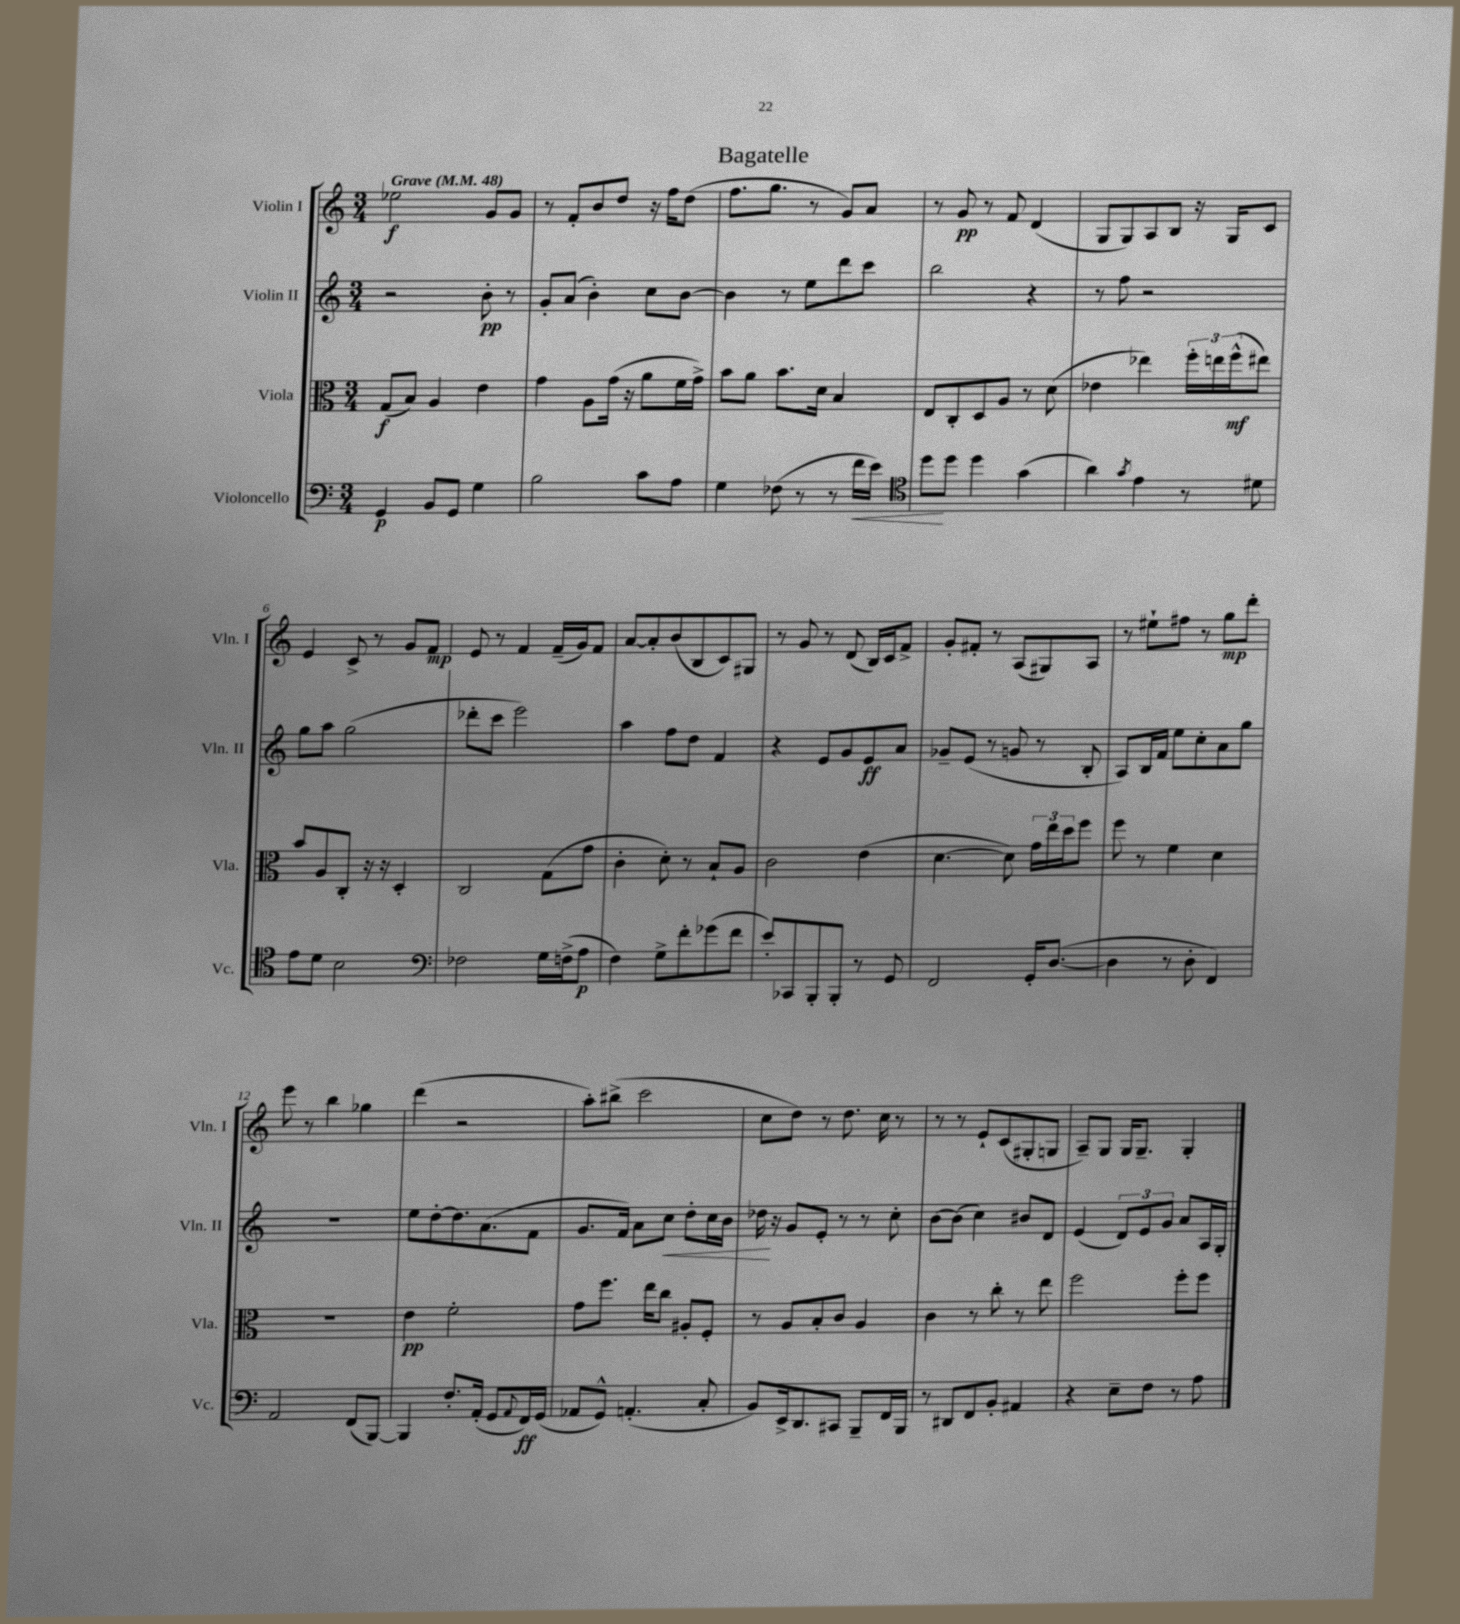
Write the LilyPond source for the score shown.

\header { title = "Bagatelle" }
<<
\new StaffGroup <<
\new Staff = "s0" \with { instrumentName = "Violin I" shortInstrumentName = "Vln. I" } {
    \clef treble \key c \major \numericTimeSignature \time 3/4 \tempo "Grave" 4 = 48
    ees''2\f g'8 g'8 |
    r8 f'8-. b'8 d''8 r16 f''16 d''8( |
    f''8. g''8. r8 g'8) a'8 |
    r8 g'8\pp r8 f'8 d'4( |
    g8 g8) a8 b8 r16 g16 c'8 |
    e'4 c'8-> r8 g'8 f'8\mp |
    e'8 r8 f'4 f'16--( g'16) f'8 |
    a'8~ a'8-. b'8( b8 c'8) gis8 |
    r8 g'8 r8 d'8( b16) c'16 f'8-> |
    g'8-. fis'8-. r8 a8( gis8) a8 |
    r8 eis''8-! fis''8 r8 g''8\mp d'''8-. |
    e'''8 r8 b''4 ges''4 |
    d'''4( r2 |
    a''8-.) bis''8->( c'''2 |
    c''8 d''8) r8 d''8. c''16 r8 |
    r8 r8 e'8-! c'8( gis8-. g8 |
    a8--) g8 g16 g8.-- g4-. \bar "|." |
}
\new Staff = "s1" \with { instrumentName = "Violin II" shortInstrumentName = "Vln. II" } {
    \clef treble \key c \major \numericTimeSignature \time 3/4
    r2 b'8-.\pp r8 |
    g'8-. a'8( b'4-.) c''8 b'8~ |
    b'4 r8 e''8 d'''8 c'''8 |
    b''2 r4 |
    r8 f''8 r2 |
    g''8 a''8 g''2( |
    des'''8-. c'''8 e'''2) |
    a''4 f''8 d''8 f'4 |
    r4 e'8 g'8 e'8\ff a'8 |
    ges'8-- e'8( r8 g'8 r8 b8-. |
    a8) b16 f'16 e''8 c''8-. a'8 g''8 |
    R2. |
    e''8 d''8~-. d''8. a'8.( f'8 |
    g'8. f'16) a'8 c''8\< d''8-. c''16 b'16 |
    des''16\! r16 g'8 e'8-. r8 r8 c''8-. |
    b'8~ b'8( c''4) bis'8 d'8 |
    e'4( \tuplet 3/2 { d'8) e'8 g'8 } a'8 a16 g16-. \bar "|." |
}
\new Staff = "s2" \with { instrumentName = "Viola" shortInstrumentName = "Vla." } {
    \clef alto \key c \major \numericTimeSignature \time 3/4
    g8\f( b8) a4 e'4 |
    g'4 a8 g'16( r16 a'8 f'16 g'16->) |
    b'8 a'8 b'8. d'16 b4 |
    e8 c8-. d8 a8 r8 d'8( |
    ees'4 ees''4) \tuplet 3/2 { f''16-. e''16 f''16-^\mf( } eis''8) |
    b'8 a8 c8-. r16 r16 d4-. |
    c2 g8( g'8 |
    c'4-. d'8-.) r8 b8-! a8 |
    c'2 e'4( |
    d'4.~ d'8) \tuplet 3/2 { g'16 e''16 d''16 } f''8 |
    f''8 r8 f'4 d'4 |
    R2. |
    e'4\pp f'2-. |
    g'8 f''8. e''16 c''8 ais8-. f8-. |
    r8 a8 b8-. c'8 a4 |
    c'4 r8 c''8-. r8 e''8 |
    f''2 f''8-. f''8 \bar "|." |
}
\new Staff = "s3" \with { instrumentName = "Violoncello" shortInstrumentName = "Vc." } {
    \clef bass \key c \major \numericTimeSignature \time 3/4
    g,4\p b,8 g,8 g4 |
    b2 c'8 a8 |
    g4 fes8( r8 r8 f'16\< e'16) |
    \clef tenor d''8\! d''8 d''4 g'4( |
    a'4) \acciaccatura { g'8 } e'4 r8 dis'8 |
    e'8 d'8 b2 |
    \clef bass fes2 g16 f16->( a8\p |
    f4) g8-> f'8-. ges'8( f'8 |
    e'8-.) ces,8 b,,8-. b,,8-. r8 g,8 |
    f,2 g,16-. d8.~( |
    d4 r8 d8-. f,4) |
    a,2 f,8( b,,8~) |
    b,,4 f8.-. a,16-.( g,8 \appoggiatura { a,8 } f,16\ff) g,16( |
    aes,8 g,8-^) a,4.-.( c8-. |
    b,8) e,16-> d,8. cis,8 b,,8-- f,16 b,,16 |
    r8 dis,8 f,8 b,8-. ais,4 |
    r4 e8-- f8 r8 a8 \bar "|." |
}
>>
>>
